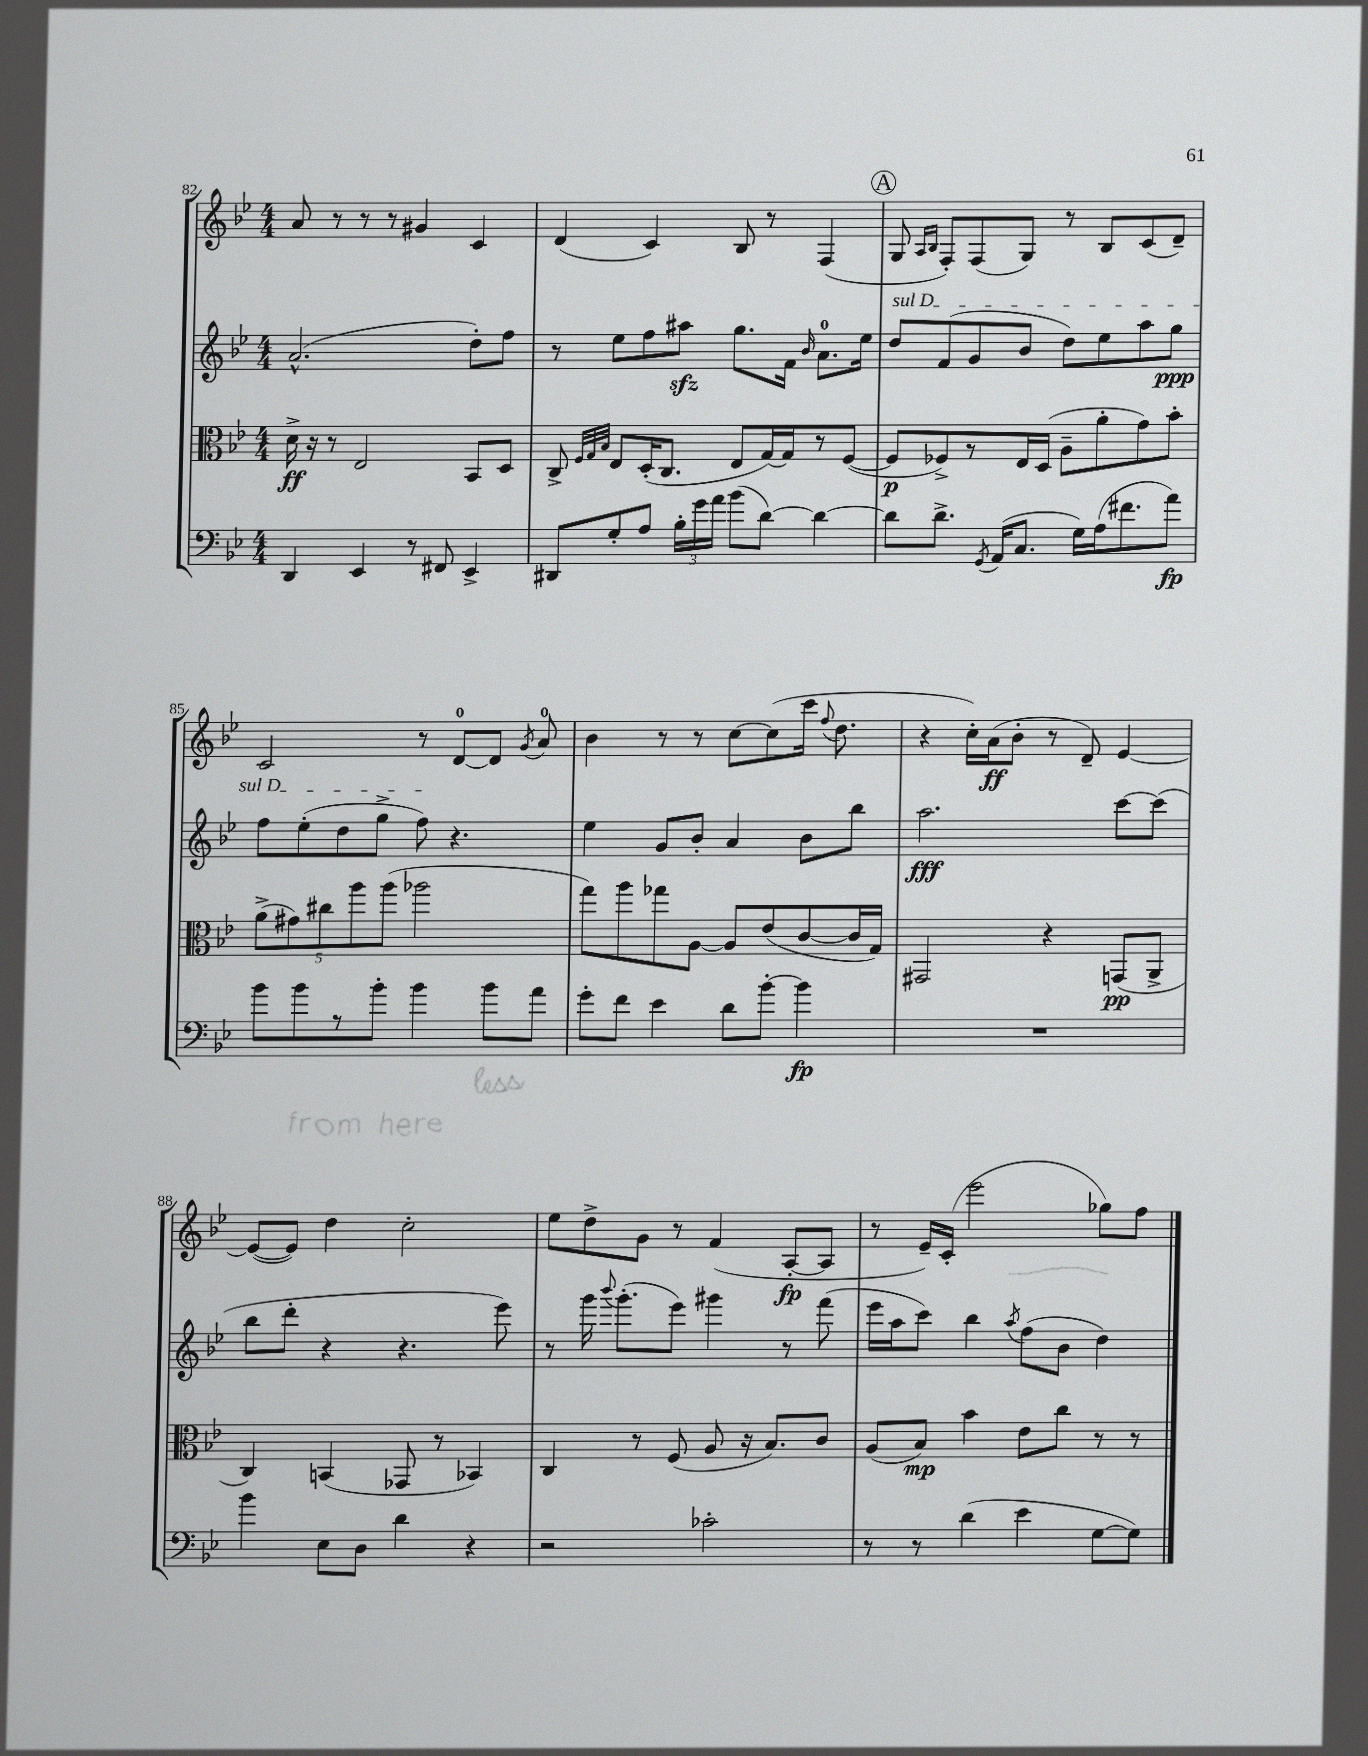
<<
\new StaffGroup <<
\new Staff = "s0" {
    \clef treble \key bes \major \numericTimeSignature \time 4/4
    \autoBeamOff a'8 r8 r8 r8 gis'4 c'4 |
    d'4( c'4) bes8 r8 f4( |
    \mark \markup { \circle "A" } g8 \grace { a16[ bes16] } f8[-.) f8( g8]) r8 bes8[ c'8( d'8]--) |
    c'2 r8 d'8[-0~ d'8] \acciaccatura { g'8 } a'8-0 |
    bes'4 r8 r8 c''8[~ c''8( c'''16] \appoggiatura { f''8 } d''8. |
    r4 c''16[-.) a'16\ff( bes'8]-. r8 d'8--) ees'4~ |
    ees'8[~( ees'8]) d''4 c''2-. |
    ees''8[ d''8-> g'8] r8 f'4( a8[~-.\fp a8] |
    r8 ees'16[--) c'16]-.( ees'''2 ges''8[) f''8] \bar "|." |
}
\new Staff = "s1" {
    \clef treble \key bes \major \numericTimeSignature \time 4/4
    \autoBeamOff a'2.-^( d''8[-.) f''8] |
    r8 ees''8[ f''8 ais''8]\sfz g''8.[ f'16] \grace { bes'16 } a'8.[-0 ees''16] |
    \mark \markup { \circle "A" } \once \override TextSpanner.bound-details.left.text = \markup { \italic "sul D" } d''8[\startTextSpan f'8( g'8 bes'8] d''8[) ees''8 a''8 g''8]\ppp |
    f''8[ ees''8-.( d''8 g''8]-> f''8\stopTextSpan) r4. |
    ees''4 g'8[ bes'8]-. a'4 bes'8[ bes''8] |
    a''2.\fff c'''8[~ c'''8]( |
    bes''8[ d'''8]-. r4 r4. ees'''8) |
    r8 g'''16 \appoggiatura { bes'''8 } g'''8.[-.( ees'''8]) gis'''4 r8 f'''8( |
    ees'''16[ a''16 c'''8]) bes''4 \acciaccatura { a''8 } f''8[( bes'8] d''4) \bar "|." |
}
\new Staff = "s2" {
    \clef alto \key bes \major \numericTimeSignature \time 4/4
    \autoBeamOff d'16->\ff r16 r8 ees2 bes,8[ d8] |
    c8-> \grace { f32[ g32 bes32] } ees8[ d16-.( c8.] ees8[ g16~) g16 r8 f8]~( |
    \mark \markup { \circle "A" } f8[\p fes8->) r8 ees16 d16]( a8[-- a'8-. g'8) bes'8]-. |
    \tuplet 5/4 { a'8[->( gis'8) cis''8 a''8 a''8]( } aes''2 |
    g''8[) a''8 ges''8 a8]~ a8[ ees'8( c'8~ c'16 g16]) |
    gis,2 r4 g,8[\pp( a,8]-> |
    c4) b,4( ges,8 r8 bes,4) |
    c4 r8 f8( a8 r16 bes8.[) c'8] |
    a8[( bes8]\mp) bes'4 ees'8[ c''8] r8 r8 \bar "|." |
}
\new Staff = "s3" {
    \clef bass \key bes \major \numericTimeSignature \time 4/4
    \autoBeamOff d,4 ees,4 r8 fis,8 ees,4-> |
    dis,8[ g8-. a8] \tuplet 3/2 { bes16[-. g'16 a'16] } bes'8[( d'8]~) d'4~ |
    \mark \markup { \circle "A" } d'8[ d'8.]-> \acciaccatura { g,8 } a,16[( c8.] g16[) a16( fis'8. a'8]\fp) |
    bes'8[ bes'8 r8 bes'8]-. bes'4 bes'8[ a'8] |
    g'8[-. f'8] ees'4 d'8[ bes'8]~-. bes'4\fp |
    R1 |
    bes'4 ees8[ d8] d'4 r4 |
    r2 ces'2-. |
    r8 r8 d'4( ees'4 g8[~ g8]) \bar "|." |
}
>>
>>
\layout { \context { \Score currentBarNumber = #82 } }
